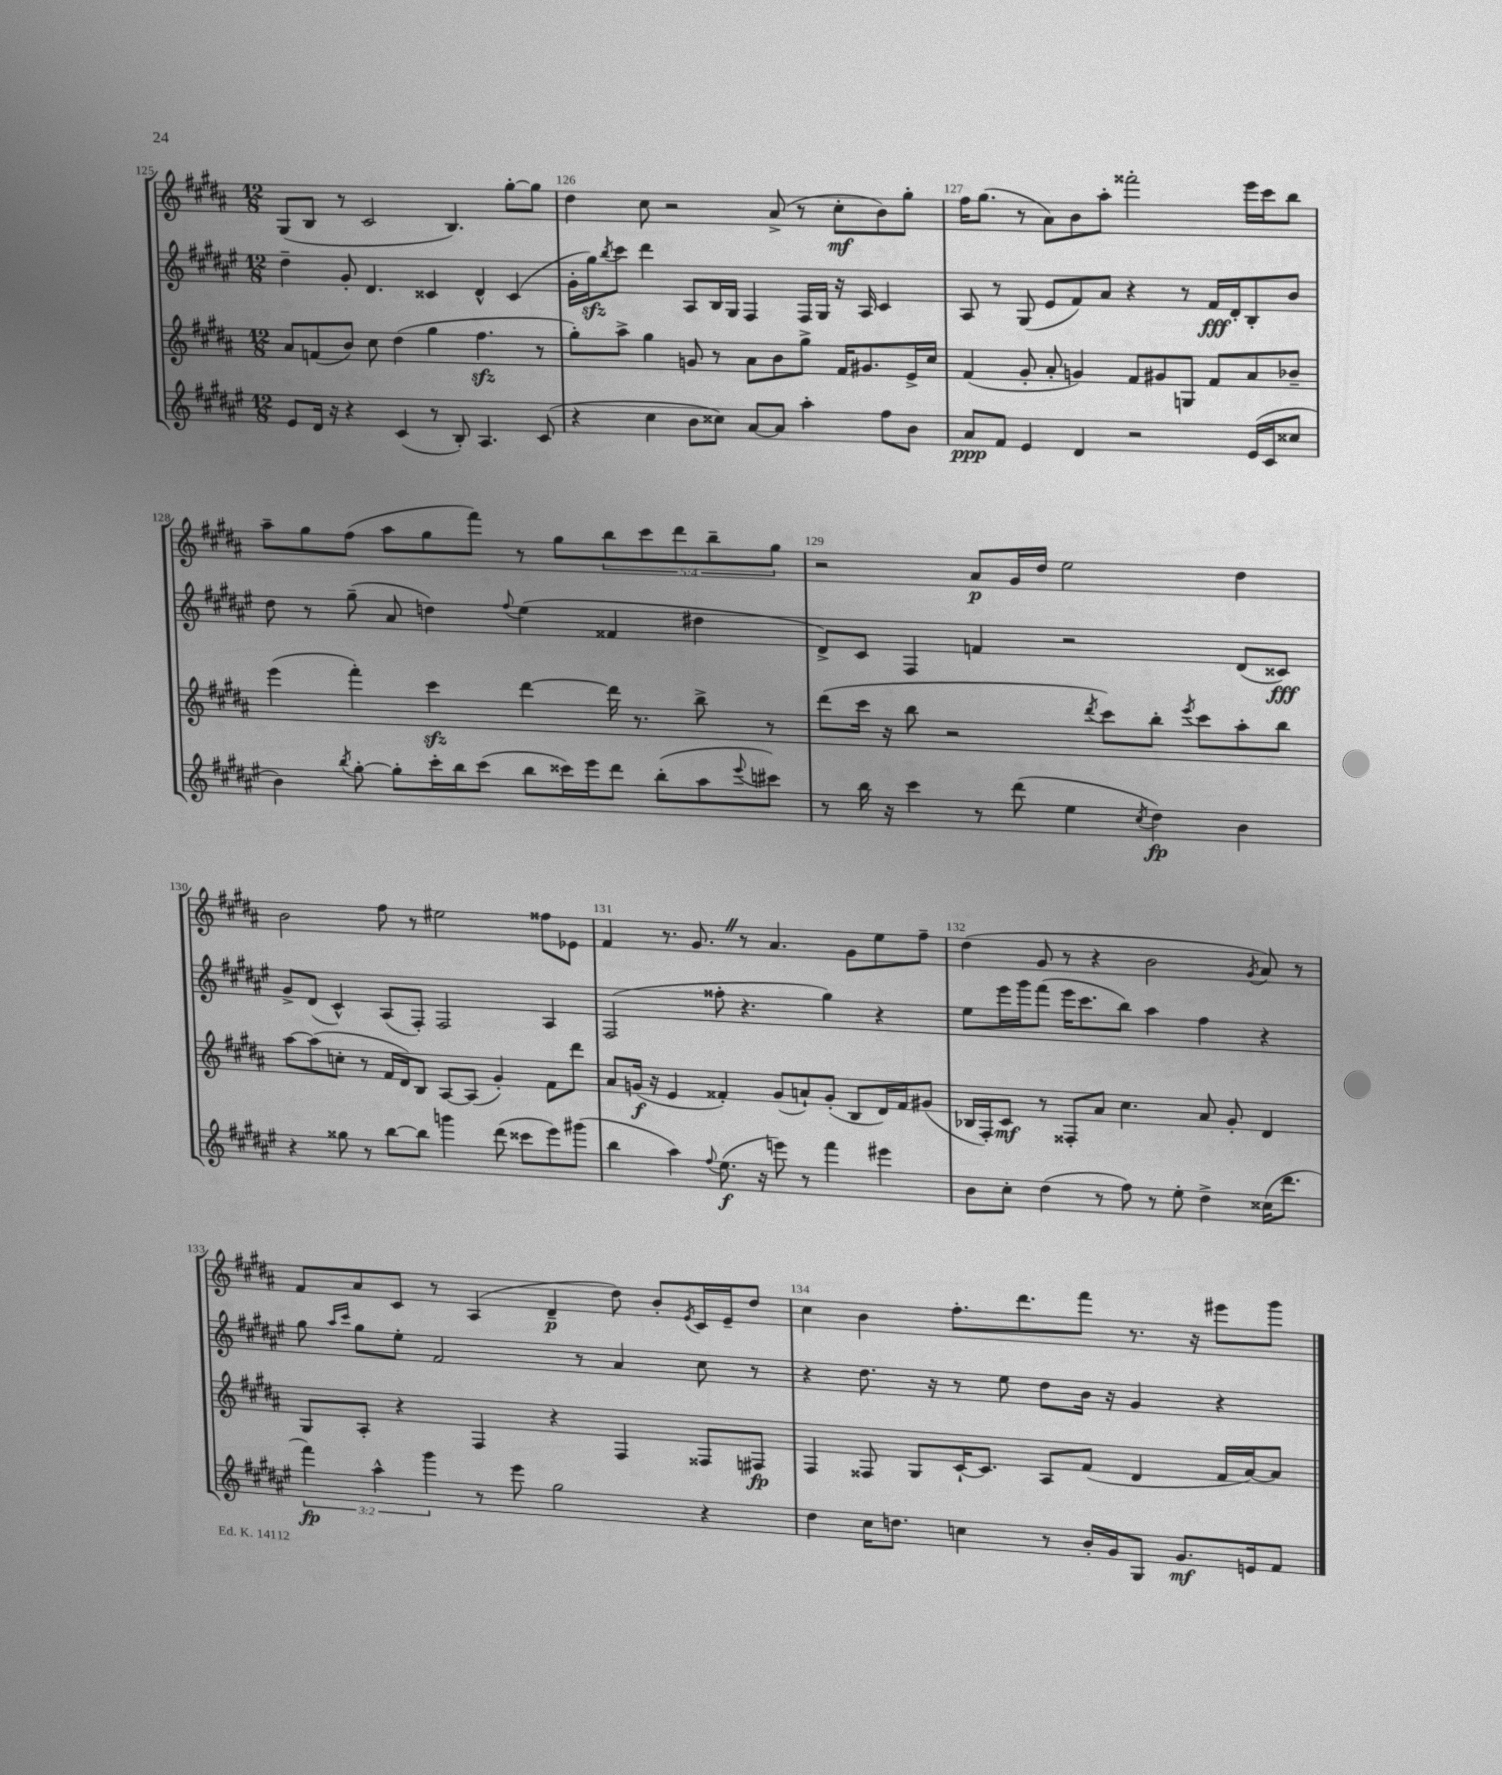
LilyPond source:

<<
\new StaffGroup <<
\new Staff = "s0" {
    \clef treble \key b \major \numericTimeSignature \time 12/8 \override Staff.TupletNumber.text = #tuplet-number::calc-fraction-text
    gis8( b8 r8 cis'2 b4.) gis''8~-. gis''8 |
    dis''4 cis''8 r2 ais'8->( r8 cis''8-.\mf b'8) gis''8-. |
    fis''16 gis''8.( r8 ais'8) b'8 ais''8-. fisis'''2-. e'''16 cis'''16 b''8 |
    ais''8-- gis''8 fis''8( ais''8 gis''8 fis'''8) r8 gis''8 \tuplet 5/4 { b''8 cis'''8 dis'''8 b''8-- gis''8 } |
    r2 ais'8\p gis'16 dis''16 e''2 dis''4 |
    b'2 fis''8 r8 eis''2 fisis''8 ees'8 |
    fis'4 r8. gis'8. \once \override BreathingSign.text = \markup { \musicglyph "scripts.caesura.straight" } \breathe r8 ais'4. gis'8 e''8 fis''8-- |
    dis''4( gis'8 r8 r4 b'2 \acciaccatura { gis'8 } ais'8) r8 |
    fis'8 ais'8 cis'8 r8 ais4( dis'4--\p dis''8) b'8-. \acciaccatura { e'8 } cis'16 e'16-- dis''8 |
    cis''4 b'4 fis''8.-. dis'''8. fis'''8 r8. r16 eis'''8 gis'''8 \bar "|." |
}
\new Staff = "s1" {
    \clef treble \key fis \major \numericTimeSignature \time 12/8
    dis''4-- gis'8-. dis'4. cisis'4 dis'4-^ cisis'4( |
    gis'16-. gis''16\sfz) \acciaccatura { b''8 } cis'''8 dis'''4 ais8 b16 gis16 fis4 fis16 gis16 r16 ais16 cis'4 |
    ais8 r8 gis8( eis'8 fis'8) ais'8 r4 r8 fis'16\fff dis'16-. b8-. b'8 |
    dis''8 r8 gis''8--( ais'8 d''4) \appoggiatura { fis''8 } eis''4( fisis'4 dis''4 |
    dis'8->) cis'8 fis4 f'4 r2 dis'8( cisis'8\fff) |
    gis'8-> dis'8( cis'4-^) ais8( fis8-.) fis2 ais4 |
    fis2( fisis''8-. r4. gis''4) r4 |
    eis''8 eis'''16 gis'''16 fis'''8( eis'''16 cis'''8. b''8) ais''4 fis''4 r4 |
    gis''8 \grace { ais''16 cis'''16 } gis''8 eis''8-. fis'2 r8 ais'4 cis''8 r8 |
    r4 dis''8. r16 r8 eis''8 dis''8 b'16 r16 gis'4 r4 \bar "|." |
}
\new Staff = "s2" {
    \clef treble \key b \major \numericTimeSignature \time 12/8
    ais'8 f'8( b'8) cis''8 dis''4( gis''4 fis''4.\sfz r8 |
    gis''8-.) ais''8-> gis''4 g'8 r8 ais'8 b'8 gis''8-> fis'16 gis'8. e'16-> cis''16 |
    fis'4( gis'8-. ais'8-. g'4) fis'8 gis'8 g8 fis'8 ais'8 bes'8-- |
    e'''4( fis'''4-.) cis'''4\sfz dis'''4~ dis'''16 r8. b''8-> r8 |
    dis'''8( cis'''16 r16 b''8 r2 \acciaccatura { dis'''8 } cis'''8) b''8-. \acciaccatura { e'''8 } cis'''8 ais''8-. b''8 |
    ais''8~ ais''8( c''8-. r8 fis'16 dis'16) b8 ais8~ ais8( gis'4-.) fis'8 dis'''8 |
    ais'8 g'16\f( r16 e'4 fisis'4-.) g'8( a'8-!) g'8-.( b8 dis'16) fisis'16 gis'8( |
    bes16 fis16-.) cis'8\mf r8 fisis8-. ais'8 cis''4. ais'8 gis'8-. dis'4 |
    gis8 ais8-. r4 fis4 r4 fis4 fisis8 fis8\fp |
    fis4 fisis8 gis8 cis'16~-! cis'8. ais8 fis'8( dis'4 fis'16 ais'16~) ais'8 \bar "|." |
}
\new Staff = "s3" {
    \clef treble \key fis \major \numericTimeSignature \time 12/8 \override Staff.TupletNumber.text = #tuplet-number::calc-fraction-text
    eis'8 dis'16 r16 r4 cis'4( r8 b8-.) ais4. cis'8( |
    r4 cis''4 b'8 cisis''8) ais'8~ ais'8 ais''4-. fis''8 b'8 |
    ais'8\ppp fis'8 eis'4 dis'4 r2 eis'16( cis'16 cisis''8 |
    b'4) \acciaccatura { b''8 } gis''8~-. gis''8-. cis'''16-. b''16 cis'''8( b''8 cisis'''16) eis'''16 dis'''8 b''8-.( ais''8 \appoggiatura { eis'''8 } cis'''8) |
    r8 b''16 r16 cis'''4 r8 dis'''8( eis''4 \acciaccatura { cis''8 } dis''4\fp) b'4 |
    r4 gisis''8 r8 b''8~ b''8 g'''4 dis'''8( cisis'''8 eis'''8) gis'''8( |
    b''4 ais''4) \appoggiatura { fis''8 } eis''8.\f( r16 e'''8) r8 fis'''4 eis'''4 |
    b'8 cis''8-. dis''4( r8 fis''8) r8 eis''8-. dis''4-> cisis''16( dis'''8. |
    \tuplet 3/2 { fis'''4\fp) ais''4-^ gis'''4 } r8 eis'''8 gis''2 r4 |
    dis''4 cis''16 d''8. c''4 r8 b'16-. gis'16 gis8 gis'8.\mf e'16 fis'8 \bar "|." |
}
>>
>>
\layout { \context { \Score currentBarNumber = #125 \override BarNumber.break-visibility = ##(#f #t #t) barNumberVisibility = #all-bar-numbers-visible } }
